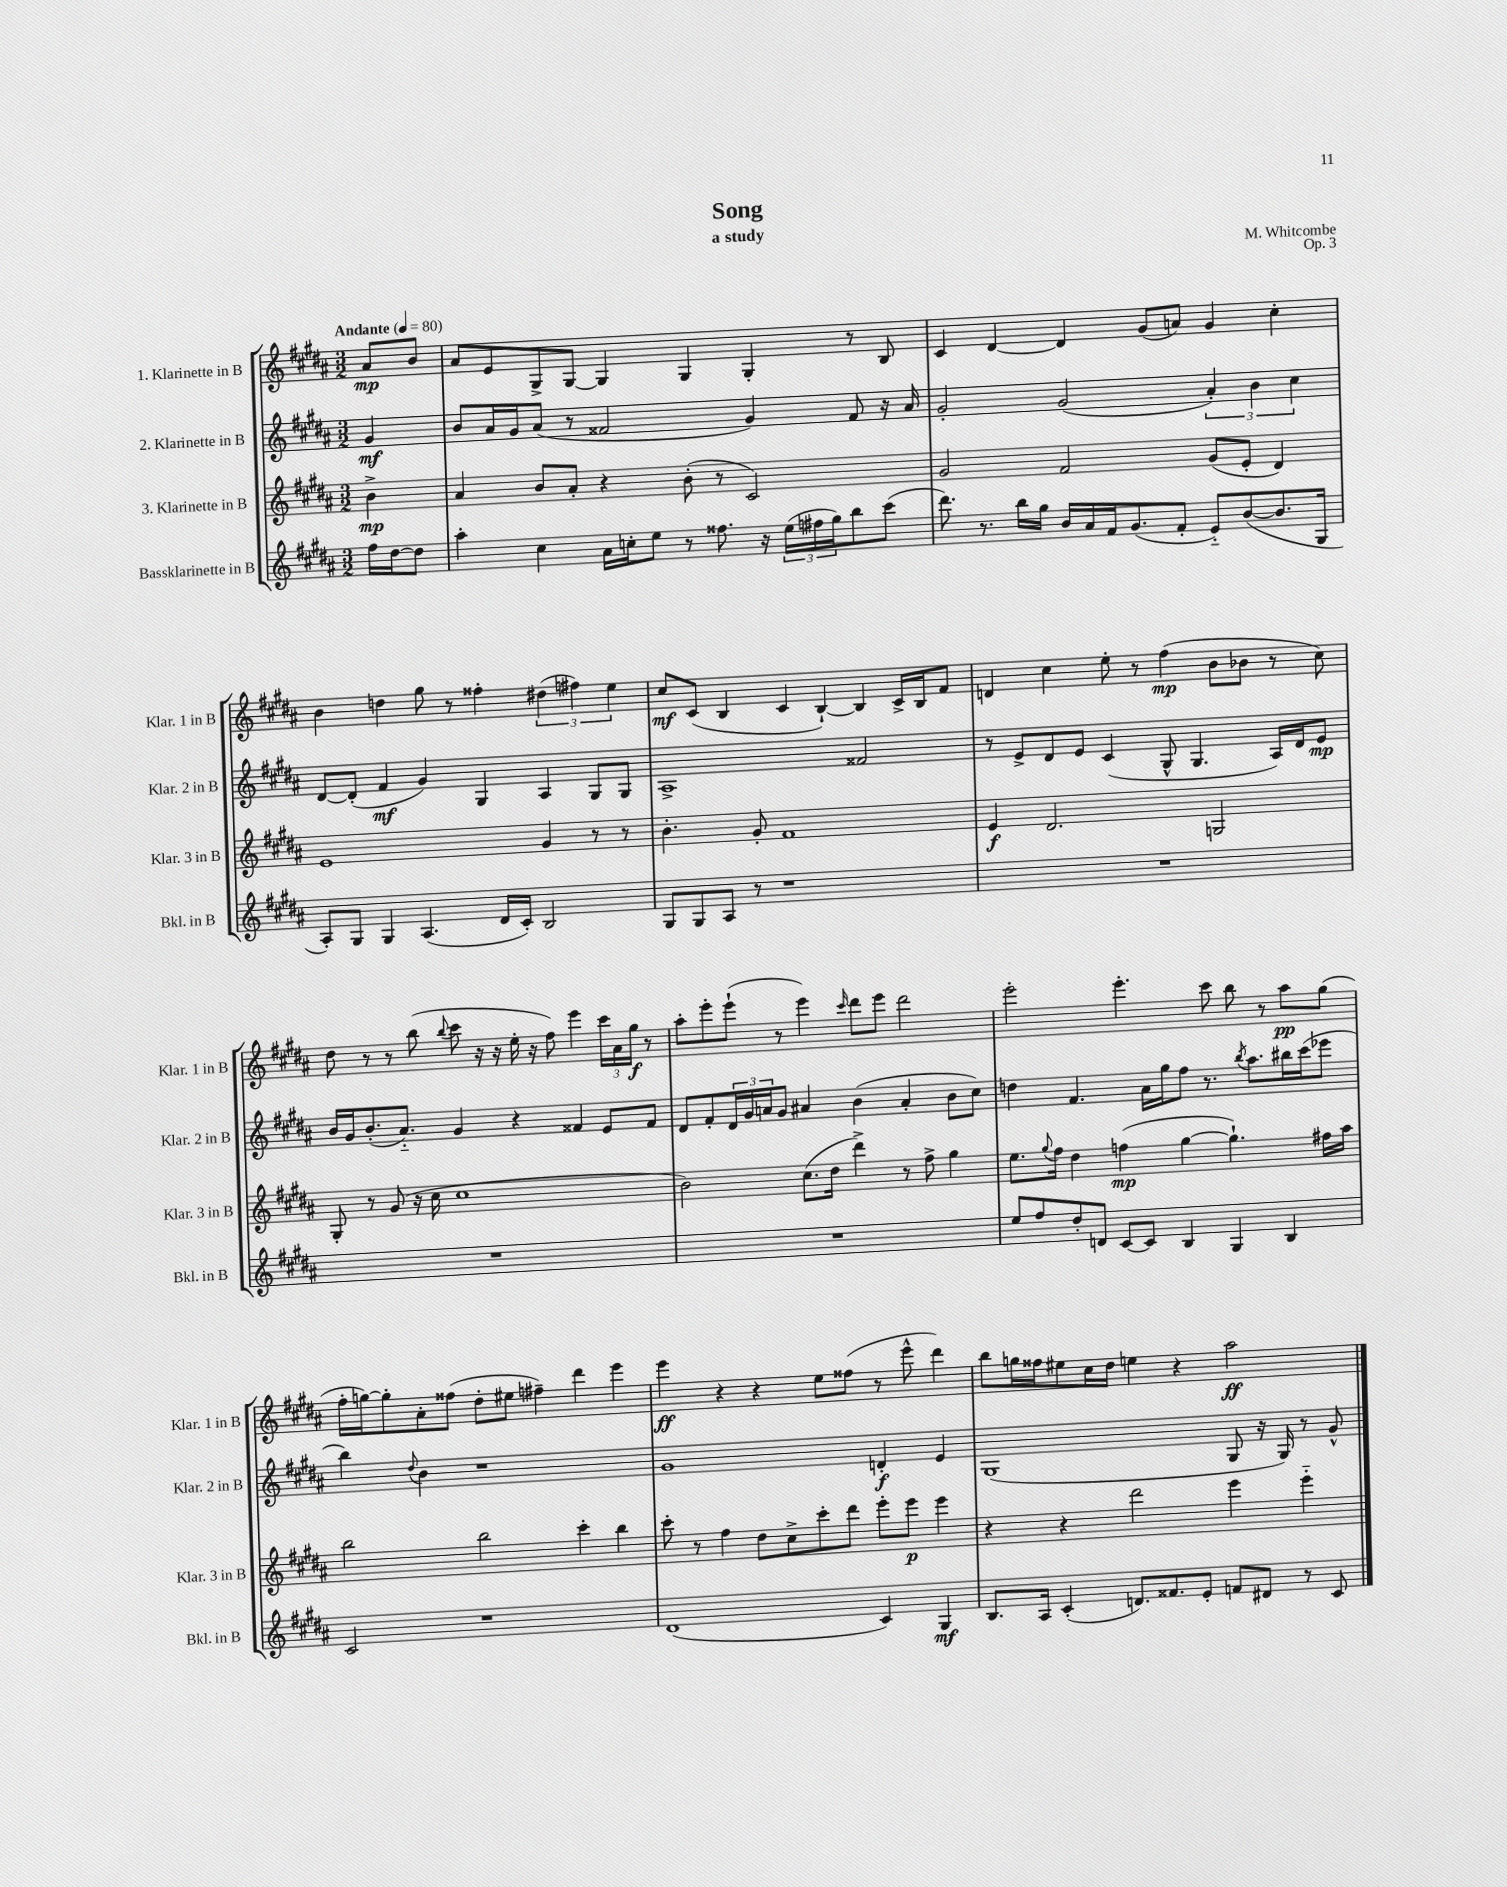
\header { title = "Song" composer = "M. Whitcombe" subtitle = "a study" opus = "Op. 3" }
<<
\new StaffGroup <<
\new Staff = "s0" \with { instrumentName = "1. Klarinette in B" shortInstrumentName = "Klar. 1 in B" } {
    \clef treble \key b \major \numericTimeSignature \time 3/2 \partial 4 \tempo "Andante" 4 = 80
    ais'8\mp b'8 |
    ais'8 e'8 gis8-> gis8~ gis4 gis4 gis4-. r8 b8 |
    cis'4 dis'4~ dis'4 gis'8( a'8) gis'4 cis''4-. |
    b'4 d''4 gis''8 r8 fisis''4-. \tuplet 3/2 { dis''4( fis''4) e''4 } |
    cis''8\mf cis'8( b4 cis'4 b4~-!) b4 cis'16-> b16 fis'8 |
    d'4 cis''4 e''8-. r8 fis''4\mp( b'8 bes'8 r8 cis''8) |
    dis''8 r8 r8 b''8( \appoggiatura { b''8 } cis'''8 r16 r16 e''16-. r16 fis''8) e'''4 \tuplet 3/2 { cis'''16 ais'16 gis''16\f } r8 |
    ais''8-. e'''8-. e'''8-!( r8 e'''4) \grace { cis'''16 } dis'''8 e'''8 dis'''2 |
    e'''2-. e'''4.-. cis'''8 b''8 r8 ais''8\pp gis''8( |
    fis''16-. g''16~) g''8-. ais'8-. fisis''8( dis''8-. eis''8 fis''4--) dis'''4 e'''4 |
    e'''4\ff r4 r4 e''8 fisis''8( r8 e'''8-^ dis'''4) |
    b''8 g''16 fisis''16 eis''8 cis''16 dis''16 e''4 r4 ais''2\ff \bar "|." |
}
\new Staff = "s1" \with { instrumentName = "2. Klarinette in B" shortInstrumentName = "Klar. 2 in B" } {
    \clef treble \key b \major \numericTimeSignature \time 3/2 \partial 4
    gis'4\mf |
    b'8 ais'16 gis'16 ais'8( r8 fisis'2 gis'4) fisis'8 r16 ais'16 |
    gis'2-. gis'2( \tuplet 3/2 { ais'4-.) b'4 cis''4 } |
    dis'8~ dis'8-.( fis'4\mf gis'4) gis4 ais4 gis8 gis8 |
    ais1-> fisis'2 |
    r8 e'8-> dis'8 e'8 cis'4( gis8-^ gis4. ais16) dis'16 e'8\mp |
    b'16 gis'16 b'8.-.( ais'8.-_) gis'4 r4 fisis'4 e'8 fisis'8 |
    dis'8 fis'8-. \tuplet 3/2 { dis'16 gis'16 a'16 } gis'8 ais'4 b'4( ais'4-. b'8 cis''8) |
    d''4 fis'4. ais'16 gis''16 fis''8 r8. \acciaccatura { b''8 } ais''8. bis''16 cis'''16( ees'''8 |
    b''4) \appoggiatura { dis''8 } b'4 r1 |
    gis'1 d'4-.\f e'4 |
    gis1( gis8 r16 gis16) r8 gis'8-^ \bar "|." |
}
\new Staff = "s2" \with { instrumentName = "3. Klarinette in B" shortInstrumentName = "Klar. 3 in B" } {
    \clef treble \key b \major \numericTimeSignature \time 3/2 \partial 4
    b'4->\mp |
    ais'4 b'8 ais'8-. r4 b'8-.( r8 cis'2) |
    gis'2 fis'2 gis'8( e'8-. dis'4) |
    e'1 gis'4 r8 r8 |
    b'4.-. gis'8-. fis'1 |
    e'4\f dis'2. g2 |
    gis8-. r8 gis'8( r16 cis''16 cis''1 |
    b'2) cis''8.( dis''16 dis'''4->) r8 fis''8-> gis''4 |
    e''8. \appoggiatura { gis''8 } fis''16 dis''4 f''4\mp( gis''4~ gis''4.-!) fis''16 ais''16 |
    b''2 b''2 cis'''4-. b''4 |
    cis'''8-. r8 fis''4 dis''8 cis''8-> cis'''8-. dis'''8 e'''8-. e'''8\p e'''4 |
    r4 r4 dis'''2 e'''4 e'''4-_ \bar "|." |
}
\new Staff = "s3" \with { instrumentName = "Bassklarinette in B" shortInstrumentName = "Bkl. in B" } {
    \clef treble \key b \major \numericTimeSignature \time 3/2 \partial 4
    fis''16 dis''16~ dis''8 |
    ais''4-. cis''4 ais'16 c''16-. e''8 r8 fisis''8. r16 \tuplet 3/2 { e''16( fis''16 gis''16) } b''8 cis'''8( |
    dis'''8.) r8. b''16 gis''16 b'16 ais'16 fis'16 gis'8.( fis'8-. e'8-_) b'8~( b'8. gis16 |
    ais8-.) gis8 gis4 ais4.( dis'16 cis'16-.) b2 |
    gis8 gis8 ais8 r8 r1 |
    R1. |
    R1. |
    R1. |
    e''8 fis''8 dis''8-. d'8 cis'8~ cis'8 b4 gis4 b4 |
    cis'2 r1 |
    dis'1( cis'4) gis4\mf |
    b8. ais16 cis'4-.( d'8.) fisis'8. e'8-. f'8 dis'8 r8 cis'8 \bar "|." |
}
>>
>>
\layout { \context { \Score \remove "Bar_number_engraver" } }
